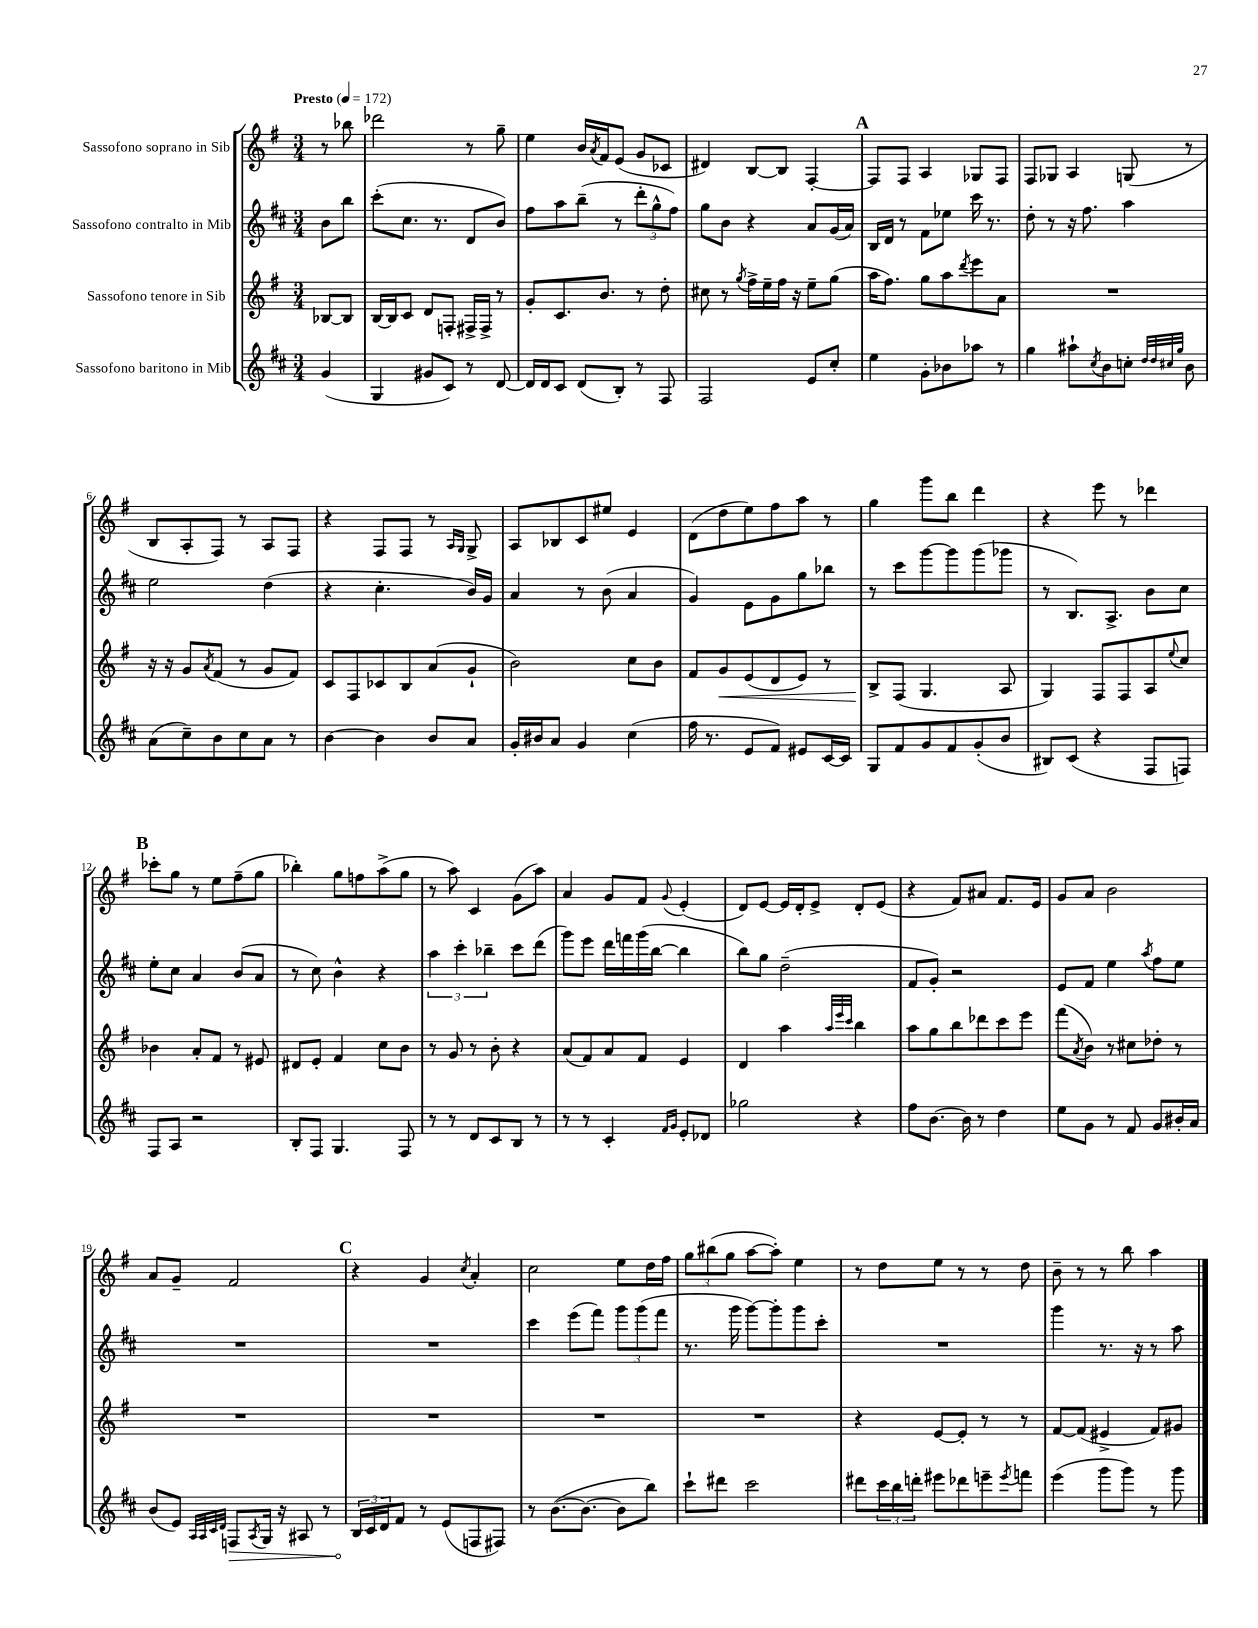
<<
\new StaffGroup <<
\new Staff = "s0" \with { instrumentName = "Sassofono soprano in Sib" } {
    \clef treble \key g \major \numericTimeSignature \time 3/4 \partial 4 \tempo "Presto" 4 = 172
    r8 bes''8 |
    des'''2 r8 g''8-- |
    e''4 b'16 \acciaccatura { a'8 } fis'16 e'8( g'8 ces'8 |
    dis'4) b8~ b8 fis4~-. |
    \mark \markup { \bold "A" } fis8 fis8 a4 ges8 fis8 |
    fis8 ges8 a4 g8( r8 |
    b8 a8-. fis8) r8 a8 fis8 |
    r4 fis8 fis8 r8 \grace { a16 g16 } g8-> |
    a8 bes8 c'8 eis''8 e'4 |
    d'8( d''8 e''8) fis''8 a''8 r8 |
    g''4 g'''8 b''8 d'''4 |
    r4 e'''8 r8 des'''4 |
    \mark \markup { \bold "B" } ces'''8-. g''8 r8 e''8 fis''8--( g''8 |
    bes''4-.) g''8 f''8 a''8->( g''8 |
    r8 a''8) c'4 g'8( a''8) |
    a'4 g'8 fis'8 \appoggiatura { g'8 } e'4-.( |
    d'8) e'8~ e'16 d'16-. e'8-> d'8-. e'8( |
    r4 fis'8) ais'8 fis'8. e'16 |
    g'8 a'8 b'2 |
    a'8 g'8-- fis'2 |
    \mark \markup { \bold "C" } r4 g'4 \acciaccatura { c''8 } a'4-. |
    c''2 e''8 d''16 fis''16 |
    \tuplet 3/2 { g''8 bis''8( g''8 } a''8~ a''8-.) e''4 |
    r8 d''8 e''8 r8 r8 d''8 |
    b'8-- r8 r8 b''8 a''4 \bar "|." |
}
\new Staff = "s1" \with { instrumentName = "Sassofono contralto in Mib" } {
    \clef treble \key d \major \numericTimeSignature \time 3/4 \partial 4
    b'8 b''8 |
    cis'''8-.( cis''8. r8. d'8 b'8) |
    fis''8 a''8 b''8--( r8 \tuplet 3/2 { d'''8-. g''8-^ fis''8) } |
    g''8 b'8 r4 a'8 g'16( a'16) |
    \mark \markup { \bold "A" } b16 d'16 r8 fis'8 ees''8 cis'''16 r8. |
    d''8-. r8 r16 fis''8. a''4 |
    e''2 d''4( |
    r4 cis''4.-. b'16) g'16 |
    a'4 r8 b'8( a'4 |
    g'4) e'8 g'8 g''8 bes''8 |
    r8 cis'''8 g'''8~ g'''8 g'''8( ges'''8 |
    r8 b8.) a8.-> b'8 cis''8 |
    \mark \markup { \bold "B" } e''8-. cis''8 a'4 b'8( a'8 |
    r8 cis''8) b'4-^ r4 |
    \tuplet 3/2 { a''4 cis'''4-. bes''4-- } cis'''8 d'''8( |
    g'''8) e'''8 d'''16 f'''16 g'''16( b''16~ b''4 |
    b''8) g''8 d''2--( |
    fis'8 g'8-.) r2 |
    e'8 fis'8 e''4 \acciaccatura { a''8 } fis''8 e''8 |
    R2. |
    \mark \markup { \bold "C" } R2. |
    cis'''4 e'''8( fis'''8) \tuplet 3/2 { g'''8 g'''8( fis'''8 } |
    r8. g'''16 g'''8~) g'''8-. g'''8 cis'''8-. |
    R2. |
    g'''4 r8. r16 r8 a''8 \bar "|." |
}
\new Staff = "s2" \with { instrumentName = "Sassofono tenore in Sib" } {
    \clef treble \key g \major \numericTimeSignature \time 3/4 \partial 4
    bes8~ bes8 |
    b16~ b16 c'8 d'8 f8-. fis16-> fis16-> r8 |
    g'8-. c'8. b'8. r8 d''8-. |
    cis''8 r8 \acciaccatura { g''8 } fis''16-> e''16-- fis''16 r16 e''8-- g''8( |
    \mark \markup { \bold "A" } a''16 fis''8.) g''8 a''8 \acciaccatura { d'''8 } e'''8 a'8 |
    R2. |
    r16 r16 g'8 \acciaccatura { a'8 } fis'8( r8 g'8 fis'8) |
    c'8 fis8 ces'8 b8 a'8( g'8-! |
    b'2) c''8 b'8 |
    fis'8 g'8\< e'8( d'8 e'8) r8 |
    b8->\! fis8( g4. a8 |
    g4) fis8 fis8 a8 \appoggiatura { e''8 } c''8 |
    \mark \markup { \bold "B" } bes'4 a'8-. fis'8 r8 eis'8 |
    dis'8 e'8-. fis'4 c''8 b'8 |
    r8 g'8 r8 b'8-. r4 |
    a'8( fis'8) a'8 fis'8 e'4 |
    d'4 a''4 \grace { a''32 e'''32 c'''32 } b''4 |
    a''8 g''8 b''8 des'''8 c'''8 e'''8 |
    fis'''8( \acciaccatura { a'8 } b'8) r8 cis''8 des''8-. r8 |
    R2. |
    \mark \markup { \bold "C" } R2. |
    R2. |
    R2. |
    r4 e'8~ e'8-. r8 r8 |
    fis'8~ fis'8( eis'4-> fis'8) gis'8 \bar "|." |
}
\new Staff = "s3" \with { instrumentName = "Sassofono baritono in Mib" } {
    \clef treble \key d \major \numericTimeSignature \time 3/4 \partial 4
    g'4( |
    g4 gis'8 cis'8) r8 d'8~ |
    d'16 d'16 cis'8 d'8( b8-.) r8 fis8 |
    fis2 e'8 cis''8-. |
    \mark \markup { \bold "A" } e''4 g'8-. bes'8 aes''8 r8 |
    g''4 ais''8-! \acciaccatura { cis''8 } b'8 c''8-. \grace { d''32 d''32 cis''32 g''32 } b'8 |
    a'8( cis''8--) b'8 cis''8 a'8 r8 |
    b'4~ b'4 b'8 a'8 |
    g'16-. bis'16 a'8 g'4 cis''4( |
    fis''16 r8. e'8 fis'8) eis'8 cis'16~ cis'16 |
    g8 fis'8 g'8 fis'8 g'8-.( b'8 |
    bis8) cis'8( r4 fis8 f8) |
    \mark \markup { \bold "B" } fis8 a8 r2 |
    b8-. fis8 g4. fis8 |
    r8 r8 d'8 cis'8 b8 r8 |
    r8 r8 cis'4-. \grace { fis'16 g'16 } e'8-. des'8 |
    ges''2 r4 |
    fis''8 b'8.~ b'16 r8 d''4 |
    e''8 g'8 r8 fis'8 g'8 bis'16-. a'16 |
    b'8( e'8) \grace { a32 a32 cis'32 d'32 } \once \override Hairpin.circled-tip = ##t f8\> \acciaccatura { a8 } g16 r16 ais8 r8 |
    \mark \markup { \bold "C" } \tuplet 3/2 { b16\! cis'16 d'16 } fis'8 r8 e'8( f8 fis8) |
    r8 b'8.~( b'8.~ b'8 b''8) |
    cis'''8-! dis'''8 cis'''2 |
    dis'''8 \tuplet 3/2 { cis'''16 b''16 d'''16-. } eis'''8 des'''8 e'''8-- \acciaccatura { e'''8 } f'''8 |
    e'''4( g'''8 g'''8) r8 g'''8 \bar "|." |
}
>>
>>
